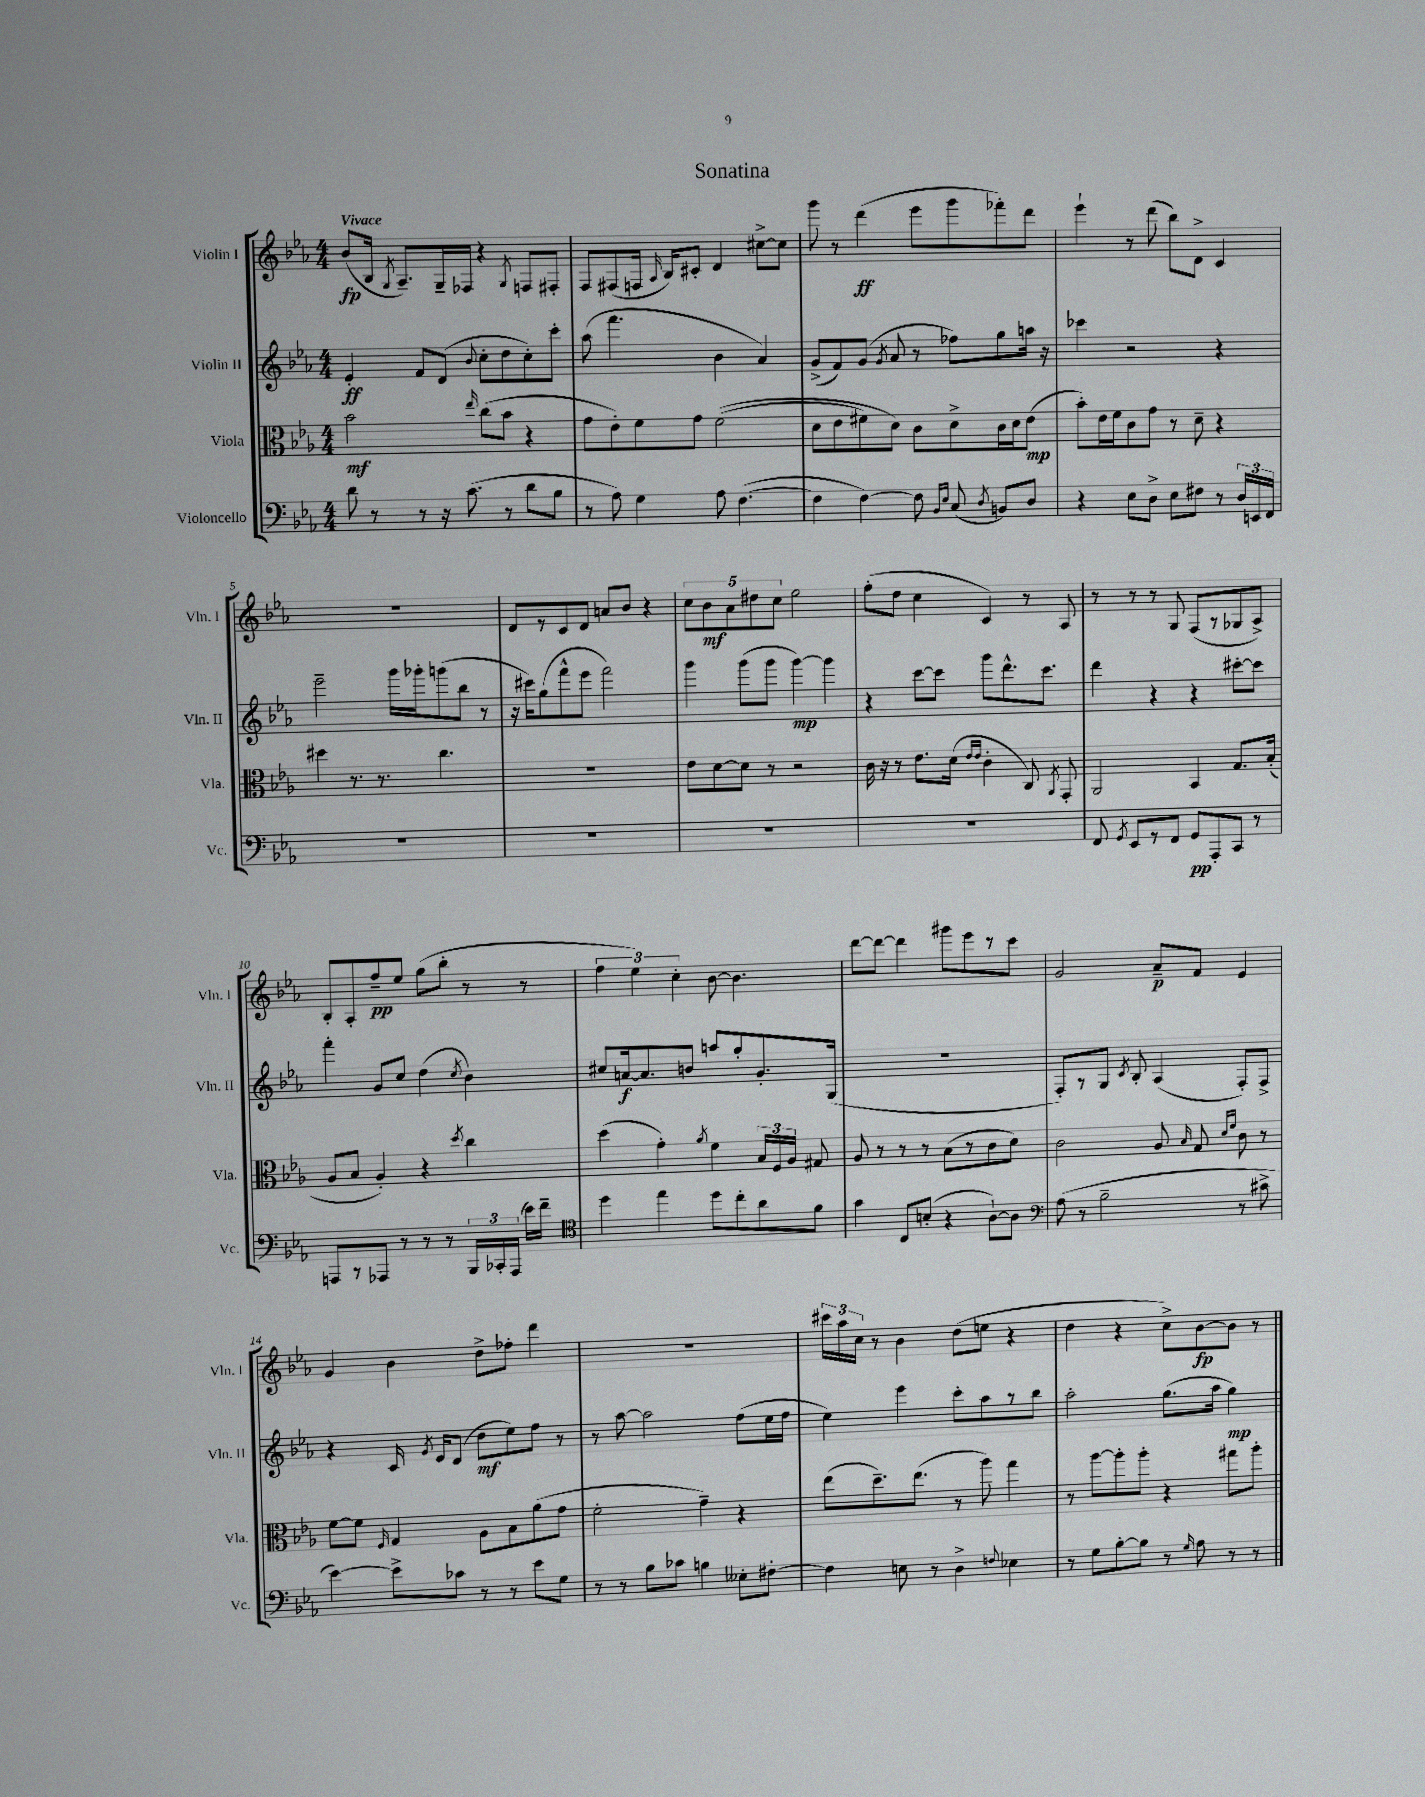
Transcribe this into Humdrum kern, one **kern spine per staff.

**kern	**kern	**kern	**kern
*staff4	*staff3	*staff2	*staff1
*clefF4	*clefC3	*clefG2	*clefG2
*k[b-e-a-]	*k[b-e-a-]	*k[b-e-a-]	*k[b-e-a-]
*M4/4	*M4/4	*M4/4	*M4/4
8d	2b-	4e-'	(8b-
8r	.	.	16B-
.	.	.	8qG
.	.	.	8.A-~)
8r	.	8f	.
16r	.	(8d	16G~
(8.c	.	.	16F-
.	16qqee-	8qqb-	.
.	(8cc	8cc'	4r
8r	8b-	8dd	.
.	.	.	8qG
8d	4r	8cc')	8F
8B-	.	8ccc'	8F#'
=	=	=	=
8r	8g	(8aa-	8F
8A-)	8e-')	4.fff	(8F#
4G	8f	.	16F
.	.	.	16qqA-
.	.	.	16B-)
.	8g	.	8c#'
8A-	&((2f	4b-	4d
([4.F	.	.	.
.	.	4a-)	[8cc#^
.	.	.	8cc#]
=	=	=	=
4F]	8d	(8g^	8ggg
.	8e-	8f)	8r
[4F)	8f#)	(8g	(4ddd
.	.	8qg	.
.	8d&)	8a-	.
8F]	8c	8r	8eee-
16qqBB-	.	.	.
16qqE-	.	.	.
(8C	8d^	8ff-)	8ggg
8qD	.	.	.
8BB)	16c	8gg	8fff-')
.	16d	.	.
8D	(8e-	16aa	8ddd
.	.	16r	.
=	=	=	=
4r	8b-')	4ccc-	4eee-`
.	16e-	.	.
.	16f	.	.
8E-	8c	2r	8r
8D^	8g	.	(8ddd
8E-	8r	.	8bb-)
8F#	8d~	.	8d^
8r	4r	4r	4c
24D	.	.	.
24EE	.	.	.
24FF	.	.	.
=	=	=	=
1r	4dd#	2eee-~	1r
.	8.r	.	.
.	8.r	.	.
.	.	16ggg	.
.	.	16ggg-'	.
.	4.cc	(8ggg	.
.	.	8bb-	.
.	.	8r	.
=	=	=	=
1r	1r	16r	8d
.	.	16ccc#)	.
.	.	(8gg	8r
.	.	8fff^^	8c
.	.	8eee-	8d
.	.	2fff)	8a
.	.	.	8b-
.	.	.	4r
=	=	=	=
1r	8e-	4ggg	10cc
.	.	.	10b-
.	[8d	.	.
.	.	.	10a-
.	8d]	(8ggg	.
.	.	.	10dd#
.	8r	8ggg	.
.	.	.	10cc
.	2r	[4ggg)	2ee-
.	.	4ggg]	.
=	=	=	=
1r	16c	4r	(8ff'
.	16r	.	.
.	8r	.	8dd
.	8.e-	[8ccc	4cc
.	.	8ccc]	.
.	(16d	.	.
.	16qqe-	.	.
.	16qqe-	.	.
.	4c'	8ggg	4c)
.	.	8.ddd^^	.
.	8C)	.	8r
.	.	8.ccc	.
.	8qAA-	.	.
.	8GG'	.	8A-
=	=	=	=
8FF	2AA-	4ddd	8r
8qGG	.	.	.
8EE-	.	.	8r
8r	.	4r	8r
8FF	.	.	8G
8GG	4BB-	4r	(8F
8AAA-'	.	.	8r
8CC	8.G	[8ccc#'	8G-
8r	.	8ccc#]	8A-^)
.	(16B-'	.	.
=	=	=	=
8AAA	8A-	4fff'	8B-'
8r	8B-	.	8A-'
8AAA-	4A-')	8g	8ff~
8r	.	8cc	8ee-
8r	4r	(4dd	(8gg
8r	.	.	8bb-'
.	8qdd	8qcc	.
24BBB-	4cc	4b-)	8r
24CC-'	.	.	.
(24AAA-	.	.	.
16e-)	.	.	8r
16f~	.	.	.
=	=	=	=
*clefC4	*	*	*
4dd	(4dd	8cc#	6ff
.	.	[16a	.
.	.	.	6ee-)
.	.	8.a]	.
4ee-	4g')	.	.
.	.	.	6cc'
.	.	8b	.
.	8qa-	.	.
8dd	4f	8aa	[8b-
8cc'	.	8gg'	4.b-]
8a-	24B-	8.g'	.
.	24F	.	.
.	24A-	.	.
8f	8G#	.	.
.	.	(16G	.
=	=	=	=
4g	8A-	1r	[8ddd
.	8r	.	8ddd_
8C	8r	.	4ddd]
(8B'	8r	.	.
4r	(8B-	.	8ggg#
.	8r	.	8eee-
[8A-`)	8c	.	8r
8A-]	8d)	.	8ccc
=	=	=	=
*clefF4	*	*	*
(8A-	2c	8F')	2g
8r	.	8r	.
2B-~	.	8G	.
.	.	8qc	.
.	.	8B-'	.
.	8A-	(4A-	8a-~
.	16qqB-	.	.
.	8G	.	8f
.	16qqd	.	.
.	16qqf	.	.
8r	8c	8F')	4e-
8c#^	8r	8F^	.
=	=	=	=
[4e-)	[8f	4r	4g
.	8f]	.	.
.	16qqF	.	.
8e-^]	4G	16c	4b-
.	.	8qg	.
.	.	16e-	.
8c-	.	(8d	.
8r	8A-	8dd	8dd^
8r	8B-	8ee-)	8ff-'
8e-	(8a-	8ff	4ddd
8G	8g	8r	.
=	=	=	=
8r	2f'	8r	1r
8r	.	[8aa-	.
8B-	.	2aa-]	.
8c-	.	.	.
4B	4g~)	.	.
8E--'	4r	(8ff	.
[8F#'	.	16ee-	.
.	.	16ff	.
=	=	=	=
4F#]	(8ee-	4ee-)	24ccc#
.	.	.	24aa-
.	.	.	24cc
.	8.dd~)	.	8r
8E	.	4eee-	4b-
.	(8.ee-	.	.
8r	.	.	.
4D^	8r	8ccc'	(8dd
.	8aa-)	8aa-	8ee
8qqF	.	.	.
4E-	4gg	8r	4r
.	.	8bb-	.
=	=	=	=
8r	8r	2aa-'	4dd
8G	[8aa-	.	.
[8B-'	8aa-']	.	4r
8B-]	8aa-'	.	.
8r	4r	(8.gg	8cc^)
16qqG	.	.	.
8A-	.	.	[8b-
.	.	16aa-	.
8r	8gg#	4gg)	8b-]
8r	8aa-'	.	8r
==	==	==	==
*-	*-	*-	*-
